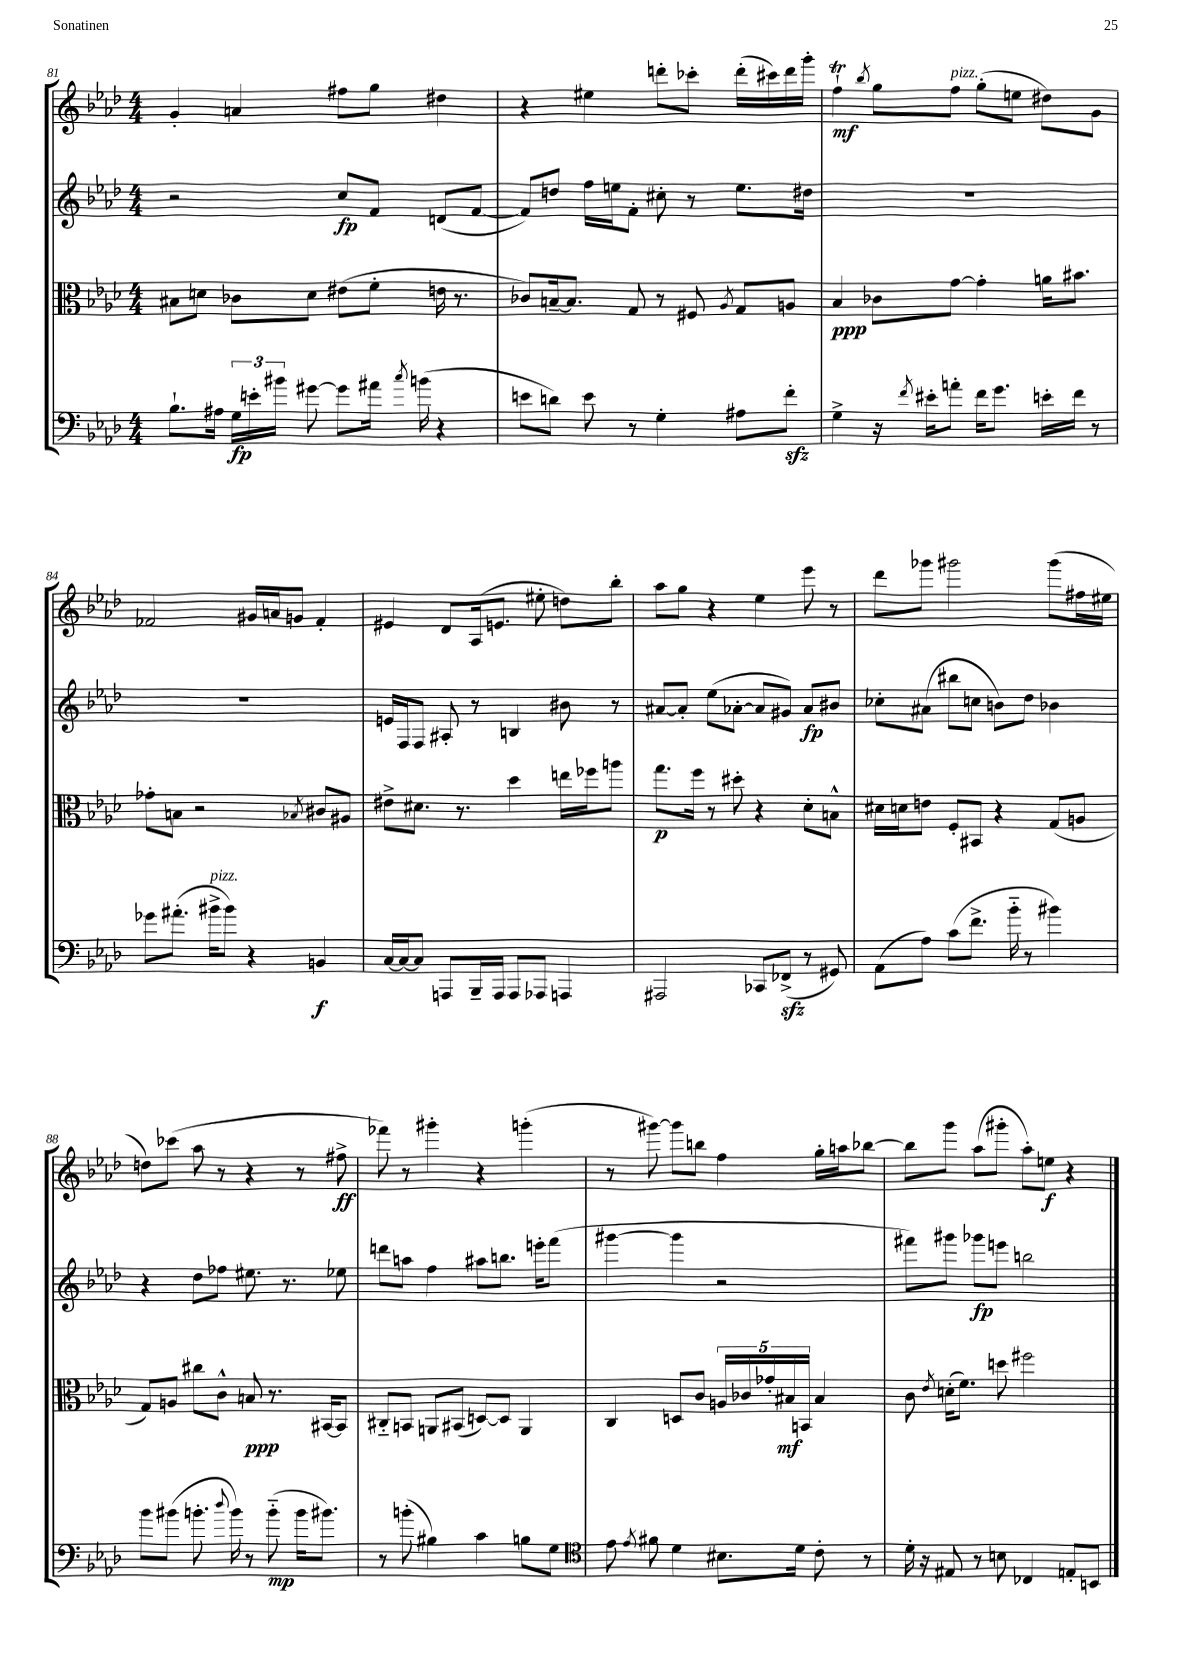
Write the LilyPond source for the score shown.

<<
\new StaffGroup <<
\new Staff = "s0" {
    \clef treble \key aes \major \numericTimeSignature \time 4/4
    \autoBeamOff g'4-. a'4 fis''8[ g''8] dis''4 |
    r4 eis''4 d'''8[-. ces'''8]-. d'''16[-.( cis'''16) d'''16 g'''16]-. |
    f''4-!\trill\mf \acciaccatura { bes''8 } g''8[ f''8]^\markup { \italic "pizz." } g''8[-.( e''8] dis''8[) g'8] |
    fes'2 gis'16[ a'16 g'8] fes'4-. |
    eis'4 des'8[ aes16( e'8.] eis''8-. d''8[) bes''8]-. |
    aes''8[ g''8] r4 ees''4 ees'''8 r8 |
    des'''8[ ges'''8] gis'''2 gis'''8[( fis''16 eis''16] |
    d''8[) ces'''8]( aes''8 r8 r4 r8 fis''8->\ff |
    fes'''8) r8 gis'''4-. r4 g'''4-.( |
    r8 gis'''8~) gis'''8[ b''8] f''4 g''16[-. a''16 bes''8]~ |
    bes''8[ g'''8] aes''8[( gis'''8]-. aes''8[-.) e''8]\f r4 \bar "|." |
}
\new Staff = "s1" {
    \clef treble \key aes \major \numericTimeSignature \time 4/4
    \autoBeamOff r2 c''8[\fp f'8] d'8[( f'8]~ |
    f'8[) d''8] f''16[ e''16 f'8]-. cis''8-. r8 e''8.[ dis''16] |
    R1 |
    R1 |
    e'16[ f16 f8] ais8-. r8 b4 bis'8 r8 |
    ais'8[~ ais'8]-. ees''8[( aes'8]~-. aes'8[ gis'8]) aes'8[\fp bis'8] |
    ces''8[-. ais'8]( bis''8[ c''8] b'8[) des''8] bes'4 |
    r4 des''8[ fes''8] eis''8. r8. ees''8 |
    d'''8[ a''8] f''4 ais''8[ b''8.] e'''16[-. f'''8]( |
    gis'''4~ gis'''4 r2 |
    fis'''8[) gis'''8] ges'''8[\fp e'''8] b''2 \bar "|." |
}
\new Staff = "s2" {
    \clef alto \key aes \major \numericTimeSignature \time 4/4
    \autoBeamOff bis8[ d'8] ces'8[ d'8] eis'8[( f'8]-. e'16 r8. |
    ces'8[) b16~-- b8.] g8 r8 fis8 \acciaccatura { aes8 } g8[ a8] |
    bes4\ppp ces'8[ g'8]~ g'4-. a'16[ bis'8.] |
    ges'8[-. b8] r2 \acciaccatura { bes8 } cis'8[ ais8] |
    eis'8[-> dis'8.] r8. des''4 e''16[ fes''16 a''8] |
    g''8.[\p f''16] r8 dis''8-. r4 des'8[-. b8]-^ |
    dis'16[ d'16 e'8] f8[-. bis,8] r4 g8[( a8] |
    g8[) a8] cis''8[ c'8]-^ b8\ppp r8. bis,16[~ bis,8] |
    cis8[-_ b,8] a,8[ bis,8]( d8[~) d8] a,4 |
    c4 d8[ c'8] \tuplet 5/4 { a16[ ces'16 ges'16-. bis16\mf b,16] } bis4 |
    c'8 \acciaccatura { ees'8 } d'16[-.( f'8.]) d''8 fis''2 \bar "|." |
}
\new Staff = "s3" {
    \clef bass \key aes \major \numericTimeSignature \time 4/4
    \autoBeamOff bes8.[-! ais16] \tuplet 3/2 { g16[\fp e'16-. bis'16] } gis'8~ gis'8[ ais'16] \acciaccatura { c''8 } b'16( r4 |
    e'8[ d'8]) e'8 r8 g4-. ais8[ f'8]-.\sfz |
    g4-> r16 \acciaccatura { f'8 } eis'16[-. a'8]-. f'16[ g'8.] e'16[-. f'16] r8 |
    ges'8[ ais'8.]-.( bis'16[->^\markup { \italic "pizz." } bis'8]) r4 b,4\f |
    c16[~ c16~ c8] a,,8[ bes,,16-- a,,16] a,,8[ aes,,8] a,,4 |
    ais,,2 ces,8[ fes,8]->\sfz( r8 gis,8) |
    aes,8[( aes8]) c'8[( f'8.]-> bes'16-_ r8 bis'4) |
    bes'8[ bis'8]( b'8.-. \appoggiatura { des''8 } b'16) r8 b'8-_\mp( b'16[ bis'8.]) |
    r8 b'8-.( bis4) c'4 b8[ g8] |
    \clef tenor ees'8 \acciaccatura { ees'8 } fis'8 des'4 bis8.[ des'16] c'8-. r8 |
    des'16-. r16 eis8 r8 b8 ces4 e8[-. b,8] \bar "|." |
}
>>
>>
\layout { \context { \Score currentBarNumber = #81 } }
